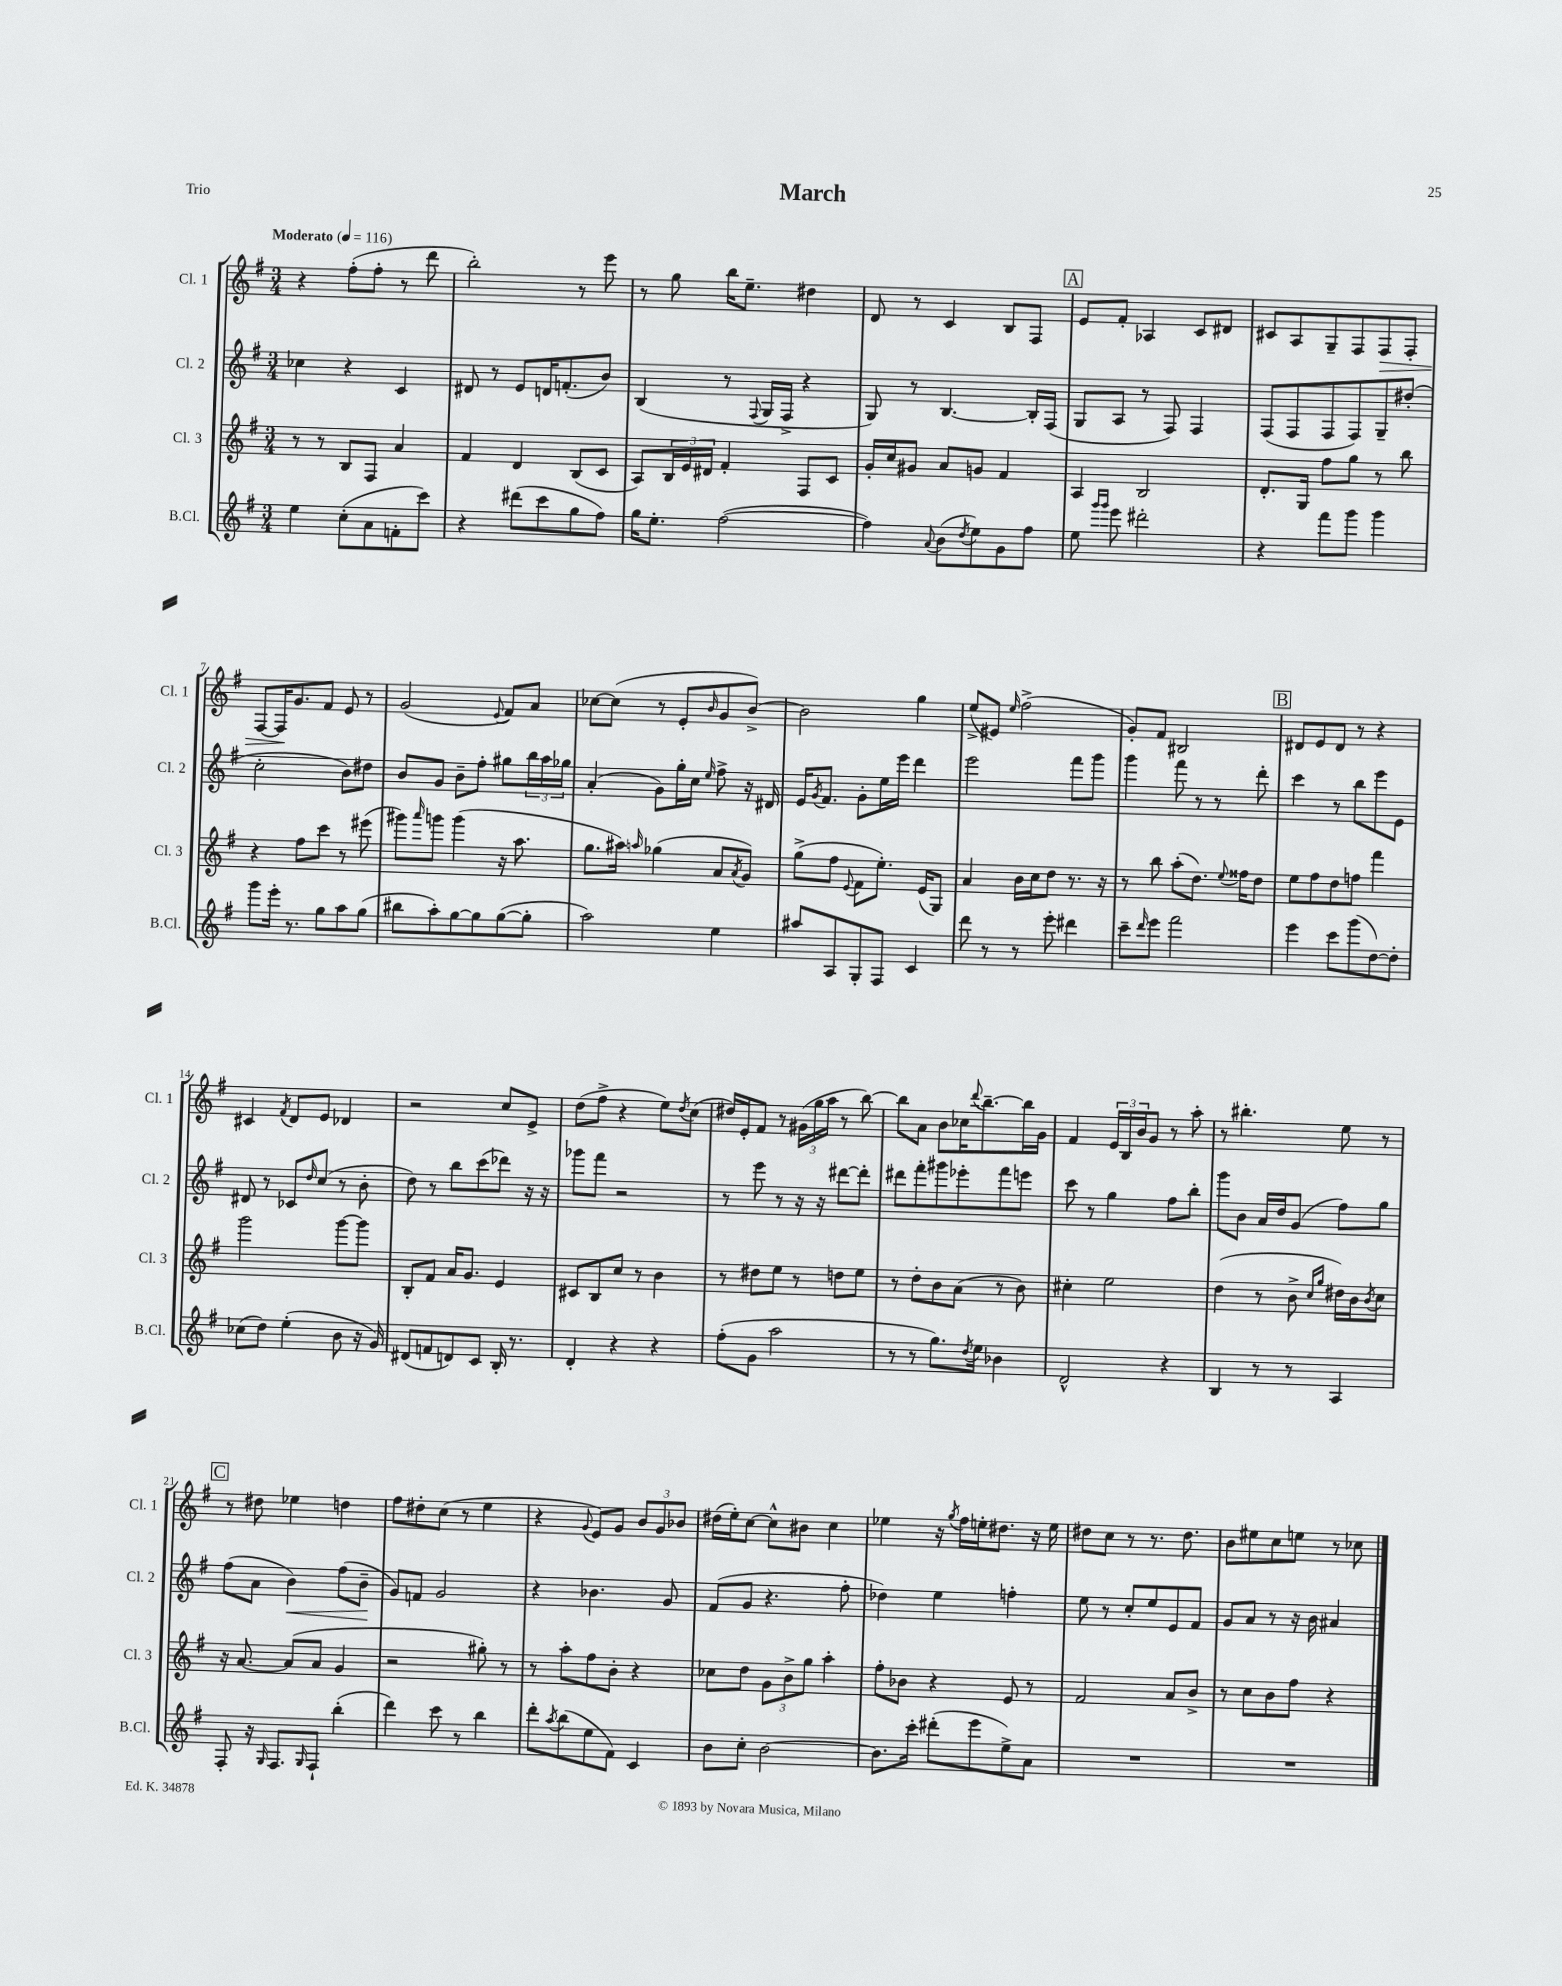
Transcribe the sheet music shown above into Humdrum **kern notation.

**kern	**kern	**kern	**kern
*staff4	*staff3	*staff2	*staff1
*clefG2	*clefG2	*clefG2	*clefG2
*k[f#]	*k[f#]	*k[f#]	*k[f#]
*M3/4	*M3/4	*M3/4	*M3/4
*MM116	*MM116	*MM116	*MM116
4ee\	8r	4cc-\	4r
.	8r	.	.
(8cc'\L	8B/L	4r	(8ff#'\L
8a\	8F#/J	.	8ff#'\J
8f'\	4a/	4c/	8r
8ccc\J)	.	.	8ddd\
=	=	=	=
4r	4f#/	8d#/	2bb'\)
.	.	8r	.
(8ddd#\L	4d/	8e/L	.
8ccc\	.	16d/K	.
.	.	(8.f'/	.
8gg\	(8B/L	.	8r
8ff#\J)	8c/J	8b/J)	8eee\
=	=	=	=
16gg\LK	8A/L)	(4B/	8r
8.ee'\J	.	.	.
.	24B/L	.	8gg\
.	24e/	.	.
.	24d#/JJ	.	.
([2ff#\	4f#'/	8r	16bb\LK
.	.	.	8.ee~\J
.	.	8qqF#/	.
.	.	16G/LL	.
.	.	16F#^/JJ	.
.	8F#/L	4r	4dd#\
.	8c/J	.	.
=	=	=	=
4ff#\])	16g'/LL	8G/)	8d/
.	16cc/J	.	.
.	8g#/J	8r	8r
8qqa/	.	.	.
(8b\L	8a/L	[4.B/	4c/
8qdd/	.	.	.
8ee\)	8g/J	.	.
8g\	4f#/	.	8B/L
8ff#\J	.	16B'/]LL	8F#/J
.	.	(16F#/JJ	.
=	=	=	=
8ee\	4A/	8G/L	8e/L
16qqggg/LL	.	.	.
16qqggg/JJ	.	.	.
8eee\	.	8A/J	8f#'/J
2ddd#'\	2B/	8r	4A-/
.	.	8F#/)	.
.	.	4F#/	8c/L
.	.	.	8d#/J
=	=	=	=
4r	8.d'/L	(8F#/L	8c#/L
.	.	8F#/	8A/
.	16G/Jk	.	.
8fff#\L	8ff#\L	8F#/	8G~/
8ggg\J	8gg\J	8F#/)	8F#/
4ggg\	8r	8G~/	8F#/
.	8bb\	(8dd#'/J	8F#'/J
=	=	=	=
8ggg\L	4r	2cc'\	[8F#/L
16eee'\Jk	.	.	16F#/]K
8.r	.	.	8.g/
.	8ff#\L	.	.
8gg\L	8ccc\J	.	8f#/J
8aa\	8r	8b\L)	8e/
(8gg\J	(8eee#\	8dd#\J	8r
=	=	=	=
8bb#\L	8ggg#\L)	8b/L	(2g/
.	16qqaaa/	.	.
8aa'\)	8ggg\J	8g/J	.
[8gg\	(4ggg\	8b~\L	.
8gg\]	.	8ff#'\J	.
.	.	.	8qqe/
([8gg\	16r	8gg#\L	8f#/L)
.	8.aa\	.	.
8gg'\]J	.	24bb\L	8a/J
.	.	24aa\	.
.	.	24gg-\JJ	.
=	=	=	=
2aa\)	8.gg\L	(4a'/	[8cc-\L
.	.	.	(8cc-\]J
.	16aa#\Jk)	.	.
.	16qqaa/	.	.
.	(4gg-\	8g\L)	8r
.	.	16gg'\L	8e'/L
.	.	16cc\JJ	.
.	.	16qqee/	16qqb/
4ee\	8a/L	8ff#^\	8g/
.	8qa/	.	.
.	8g/J)	16r	[8b^/J)
.	.	16d#/	.
=	=	=	=
8aa#/L	(8gg^\L	16e/LK	2b\]
.	.	8qg/	.
.	.	8.f#/J	.
8A/	8ff#\J	.	.
.	8qqe/	.	.
8G'/	8f#\L	8g'\L	.
8F#/J	8.ee'\J)	16ee\L	.
.	.	16eee\JJ	.
4c/	.	4ddd\	4gg\
.	(16e/LK	.	.
.	8G/J)	.	.
=	=	=	=
8ddd\	4a/	2eee\	(8ee^/L
8r	.	.	8e#/J)
.	.	.	16qqee/
8r	16b\LL	.	(2ff#^\
.	16cc\J	.	.
8eee'\	8dd\J	.	.
4ddd#\	8.r	8fff#\L	.
.	.	8ggg\J	.
.	16r	.	.
=	=	=	=
8ccc~\L	8r	4ggg\	8g'/L)
16qqddd/	.	.	.
8eee\J	8bb\	.	8f#/J
2fff#\	(8aa'\L	8fff#\	2B#/
.	8.dd\J)	8r	.
.	.	8r	.
.	8qqee/	.	.
.	16ff##\LK	.	.
.	8dd\J	8ddd'\	.
=	=	=	=
4eee\	8ee\L	4ccc\	8d#/L
.	8ff#\	.	8e/
8ccc\L	8dd\	8r	8d#/J
(8ggg\	8ff\J	8bb\L	8r
[8dd\)	4fff#\	8eee\	4r
8dd'\]J	.	8e\J	.
=	=	=	=
(8cc-\L	2ggg\	8d#/	4c#/
8dd\J)	.	8r	.
.	.	.	8qf#/
(4ee'\	.	8c-/L	8d/L
.	.	16qqdd/	.
.	.	(8cc/J	8e/J
8b\	[8ggg\L	8r	4d-/
16r	8ggg\]J	8b'\	.
16g/)	.	.	.
=	=	=	=
(8d#/L	8B'/L	8dd\)	2r
8f/	8f#/J	8r	.
8d/)	16a/LK	8bb\L	.
.	8.g/J	.	.
8c/J	.	(8ccc\	.
16B'/	4e/	8ddd-\J)	8cc/L
8.r	.	.	.
.	.	16r	8e^/J
.	.	16r	.
=	=	=	=
4d'/	8c#/L	8ggg-\L	(8dd\L
.	8B/	8fff#\J	8ff#^\J
4r	8cc/J	2r	4r
.	8r	.	.
4r	4b\	.	8ee\L)
.	.	.	8qdd/
.	.	.	(8cc\J
=	=	=	=
(8ff#'\L	8r	8r	16dd#/LL)
.	.	.	16e'/J
8g\J	8dd#\L	8eee\	8f#/J
2aa\	8ee\J	8r	8r
.	8r	16r	(24g#\LL
.	.	.	24gg\
.	.	16r	.
.	.	.	24aa\JJ
.	8dd\L	[8ddd#\L	8r
.	8ee\J	8ddd#'\]J	[8bb\)
=	=	=	=
8r	8r	8ddd#\L	8bb\]L
8r	8dd'\L	8fff#'\	8a\J
8.gg\L)	8b\	8ggg#\	8b\L
.	(8a\J	8eee-'\	16cc-\K
8qdd/	.	.	8qqddd/
16ee\Jk	.	.	[8.bb~\
4b-\	8r	8fff#\	.
.	8b\)	8eee\J	16bb\]L
.	.	.	16g\JJ
=	=	=	=
2d^^/	4cc#'\	8ccc\	4f#/
.	.	8r	.
.	2ee\	4gg\	24e/LL
.	.	.	24B/
.	.	.	24b/J
.	.	.	8g/J
4r	.	8ff#\L	8r
.	.	8bb'\J	8aa'\
=	=	=	=
4B/	(4dd\	8ggg\L	8r
.	.	8b\J	4.bb#'\
8r	8r	16a/LL	.
.	.	16dd/J	.
8r	8b^\	(8g/J	.
.	16qqcc/LL	.	.
.	16qqgg/JJ	.	.
4A/	16dd#\LL)	8ff#\L)	8ee\
.	16b\J	.	.
.	8qb/	.	.
.	8cc\J	8gg\J	8r
=	=	=	=
8F#'/	16r	(8ff#\L	8r
.	[8.a/	.	.
16r	.	8a\J	8dd#\
16qqG/	.	.	.
8.F#/L	.	.	.
.	(8a/]L	4b\)	4ee-\
16qqG/	.	.	.
8F#`/J	8a/J	.	.
(4bb'\	4g/	(8ff#\L	4dd\
.	.	8b~\J	.
=	=	=	=
4ddd\)	2r	8g/L)	8ff#\L
.	.	8f/J	8dd#'\
8ccc\	.	2g/	(8cc\J
8r	.	.	8r
4bb\	8gg#'\)	.	4ee\
.	8r	.	.
=	=	=	=
8ddd'\L	8r	4r	4r
8qaa/	.	.	.
(8bb\	8aa'\L	.	.
.	.	.	8qqg/
8ee\	8ff#\	4.b-\	8e/L)
8f#\J)	8b'\J	.	8g/J
4c/	4r	.	12b/L
.	.	.	12g/
.	.	8g/	.
.	.	.	12b-/J
=	=	=	=
8b\L	8cc-\L	(8f#/L	(16dd#\LL
.	.	.	16ee'\J)
8cc'\J	8dd\J	8g/J	[8cc\J
[2b\	12g\L	4.r	8cc^^\]L
.	12b^\	.	.
.	.	.	8b#\J
.	12gg\J	.	.
.	4aa'\	.	4cc\
.	.	8ff#'\	.
=	=	=	=
8.b\]L	8ff#'\L	4dd-\)	4ee-\
.	8b-\J	.	.
16ccc'\Jk	.	.	.
(8ddd#'\L	4r	4ee\	16r
.	.	.	8qgg/
.	.	.	16ff#\LL
8eee\	.	.	16ee'\J
.	.	.	8.dd#\J
8ee^\)	8e/	4ff'\	.
8a\J	8r	.	16r
.	.	.	16ee\
=	=	=	=
2.r	2f#/	8ee\	8dd#\L
.	.	8r	8cc\J
.	.	8cc'/L	8r
.	.	8ee/	8.r
.	8a/L	8e/	.
.	.	.	8.dd#\
.	8b^/J	8f#/J	.
=	=	=	=
2.r	8r	8g/L	8b\L
.	8cc\L	8a/J	8ee#\
.	8b\	8r	8cc\
.	8ff#\J	16r	8ee\J
.	.	16b\	.
.	4r	4a#/	8r
.	.	.	8cc-\
==	==	==	==
*-	*-	*-	*-
